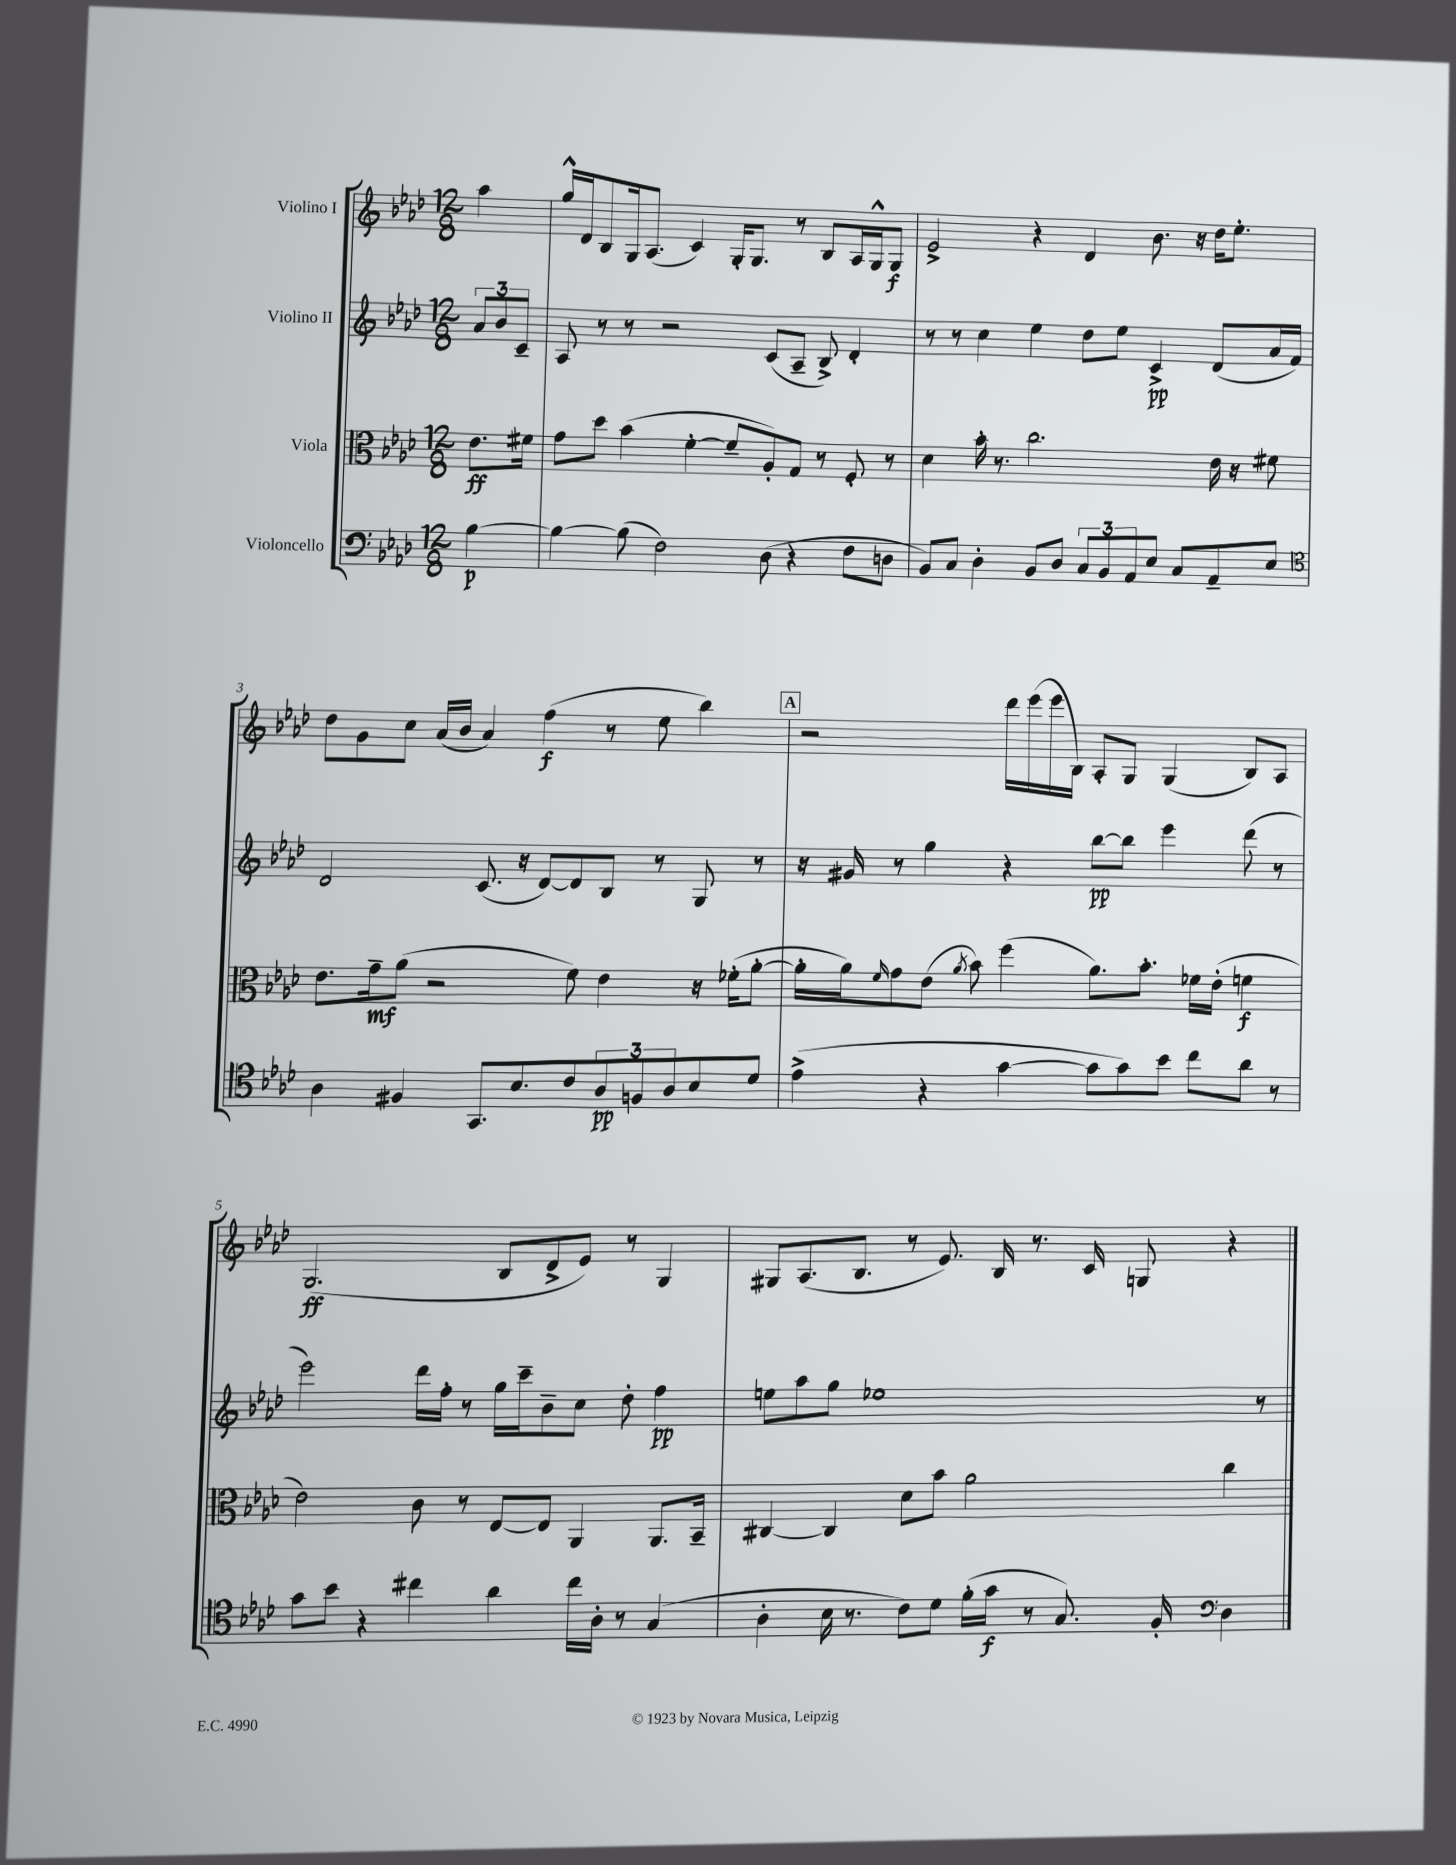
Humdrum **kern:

**kern	**kern	**kern	**kern
*staff4	*staff3	*staff2	*staff1
*clefF4	*clefC3	*clefG2	*clefG2
*k[b-e-a-d-]	*k[b-e-a-d-]	*k[b-e-a-d-]	*k[b-e-a-d-]
*M12/8	*M12/8	*M12/8	*M12/8
[4B-	8.e-	12a-	4aa-
.	.	12b-	.
.	.	12c~	.
.	16f#	.	.
=	=	=	=
4B-_	8g	8A-	16gg^^
.	.	.	16d-
.	8dd-	8r	8B-
(8B-]	(4b-	8r	16G
.	.	.	(8.A-
2F)	.	2r	.
.	[4f'	.	4c)
.	8f~]	.	16G'
.	.	.	8.G
(8D-	8A-')	(8c	.
4r	8G	8A-~	8r
.	8r	8B-^)	8B-
8F	8F'	4d-'	16A-
.	.	.	16G^^
8D	8r	.	8G
=	=	=	=
8BB-)	4d-	8r	2e-^
8C	.	8r	.
4D-'	16b-'	4cc	.
.	8.r	.	.
8BB-	2.cc	4ee-	4r
8D-	.	.	.
12C	.	8dd-	4d-
12BB-	.	.	.
.	.	8ee-	.
12AA-	.	.	.
8E-	.	4c^	8.b-
8C	.	.	.
.	.	.	16r
8AA-~	16e-	(8d-	16dd-
.	16r	.	8.ee-'
8E-	8f#	16a-	.
.	.	16f)	.
=	=	=	=
*clefC4	*	*	*
4A-	8.e-	2d-	8dd-
.	.	.	8g
.	16g~	.	.
4F#	(8a-	.	8cc
.	2r	.	(16a-
.	.	.	16b-
8.GG	.	(8.c	4a-)
8.B-	.	16r	.
.	.	[8d-)	(4ff
8c	8f)	8d-]	.
12A-	4e-	8B-	8r
12F	.	.	.
.	.	8r	8ee-
12A-	.	.	.
8B-	16r	8G	4bb-)
.	(16f-'	.	.
8d-	[8a-'	8r	.
=	=	=	=
(4e-^	16a-']	16r	2r
.	16a-)	16g#	.
.	16qqf	.	.
.	8g	8r	.
4r	(8e-	4gg	.
.	8qa-	.	.
.	8b-)	.	.
[4g	(4ff	4r	16ddd-
.	.	.	(16eee-
.	.	.	16eee-
.	.	.	16B-)
8g]	8.a-)	[8bb-	8A-'
8g)	.	8bb-]	8G
.	8.b-'	.	.
8b-	.	4eee-	(4G
8cc	16f-	.	.
.	(16e-'	.	.
8a-	4f	(8ddd-	8B-)
8r	.	8r	8A-
=	=	=	=
8g	2e-)	2eee-)	(2.G
8b-	.	.	.
4r	.	.	.
4cc#	8c	16ddd-	.
.	.	16ff'	.
.	8r	8r	.
4a-	[8E-	16gg	8B-
.	.	16ccc~	.
.	8E-]	8b-~	8d-^
16cc#	4AA-	8cc	8e-)
16A-'	.	.	.
8r	.	8dd-'	8r
(4G	8.AA-	4ff	4G
.	16BB-~	.	.
=	=	=	=
4A-'	[4C#	8ee	8G#
.	.	8aa-	(8.A-
16B-	4C#]	8gg	.
8.r	.	.	8.B-
.	.	1ee-	.
8c)	8d-	.	8r
8d-	8b-	.	8.e-)
(16f'	2a-	.	.
16g	.	.	16B-
8r	.	.	8.r
8.G)	.	.	.
.	.	.	16c
.	.	.	8G
16F'	.	.	.
*clefF4	*	*	*
4D-	4cc	.	4r
.	.	8r	.
==	==	==	==
*-	*-	*-	*-
